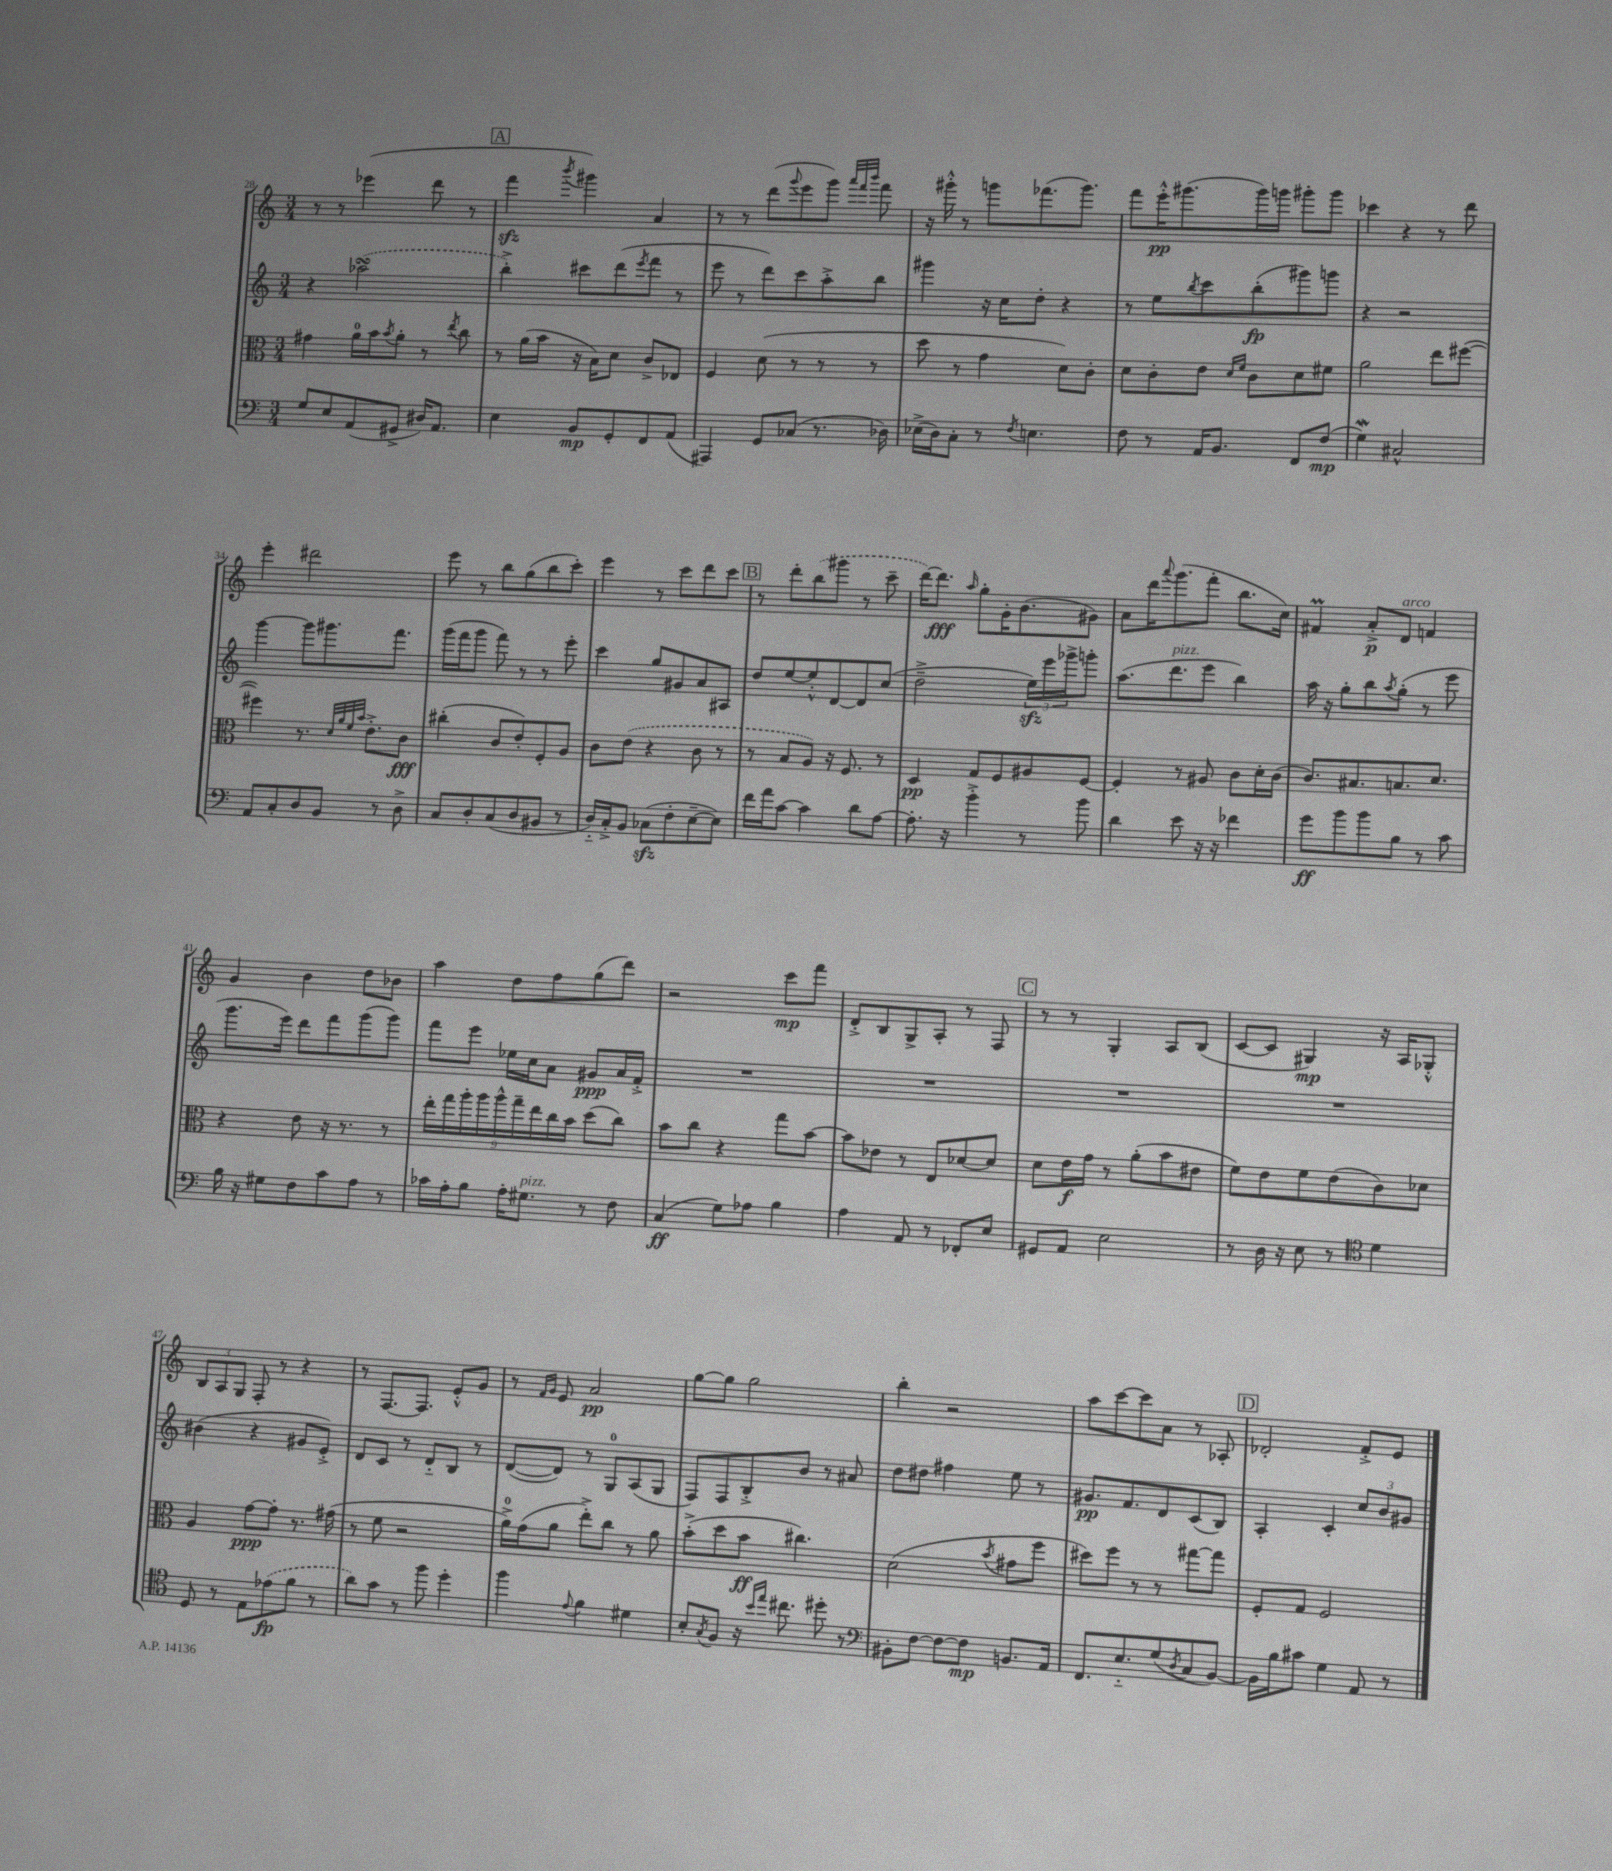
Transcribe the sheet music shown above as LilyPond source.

<<
\new StaffGroup <<
\new Staff = "s0" {
    \clef treble \key c \major \numericTimeSignature \time 3/4
    r8 r8 ees'''4( d'''8 r8 |
    \mark \markup { \box "A" } f'''4\sfz \acciaccatura { b'''8 } gis'''4) a'4 |
    r8 r8 d'''8( \appoggiatura { g'''8 } e'''8 g'''8) \grace { a'''32 f'''32 b'''32 } f'''8 |
    r16 gis'''16-.-^ r8 g'''8 fes'''8.( g'''8.) |
    f'''8 e'''16-.-^\pp gis'''8.( gis'''16) g'''16 gis'''8-. gis'''8 |
    ces'''4 r4 r8 d'''8 |
    e'''4-. dis'''2 |
    e'''8 r8 b''8 g''8( b''8 c'''8-.) |
    e'''4 r8 c'''8 d'''8 c'''8 |
    \mark \markup { \box "B" } r8 d'''8-. \once \slurDashed b''8( gis'''8 r8 c'''8-- |
    d'''16~) d'''8.\fff \grace { a''16 } g''8-. g'16-. b'8.( gis'8) |
    a'8 d'''16 \appoggiatura { a'''8 } g'''8.( f'''8-. b''8. c''16) |
    fis'4\prall a'8-.->\p d'8^\markup { \italic "arco" } f'4 |
    g'4 b'4 d''8 bes'8 |
    a''4 d''8 f''8 g''8( d'''8) |
    r2 c'''8\mp f'''8 |
    d'8-.-> b8 g8-> a8-. r8 f8 |
    \mark \markup { \box "C" } r8 r8 g4-. a8 b8( |
    c'8~ c'8 gis4\mp) r16 a16 ges8-.-^ |
    \tuplet 3/2 { b8 a8 g8 } f8-. r8 r4 |
    r8 f8.~ f8. e'8-.-^ g'8 |
    r8 \grace { f'16 g'16 } e'8 a'2\pp |
    g''8~ g''8 g''2 |
    b''4-. r2 |
    a''8 c'''8~ c'''8 a'8 r8 aes8-. |
    \mark \markup { \box "D" } des'2-. f'8-.-> e'8 \bar "|." |
}
\new Staff = "s1" {
    \clef treble \key c \major \numericTimeSignature \time 3/4
    r4 \once \slurDashed aes''2\turn( |
    \mark \markup { \box "A" } b''4-.->) cis'''8 d'''8( \acciaccatura { e'''8 } f'''8 r8 |
    e'''8 r8 d'''8) c'''8 a''8-.-> b''8 |
    gis'''4 r16 c''16 d''8-. r4 |
    r8 e''8 \acciaccatura { b''8 } c'''8 b''8-.\fp( gis'''8) g'''8 |
    r4 r2 |
    g'''4~ g'''8 gis'''8. f'''8. |
    g'''16( f'''16 g'''8 f'''8) r8 r8 e'''8-. |
    c'''4 g''8 gis'8 a'8 ais8 |
    \mark \markup { \box "B" } d''8 e''8~ e''8-.-^ d'8~ d'8 c''8( |
    d''2---> \tuplet 3/2 { e''16\sfz) e'''16 ges'''16-> } g'''8-. |
    a''8.( d'''8.^\markup { \italic "pizz." } e'''8 b''4) |
    a''16 r16 g''8-. b''8 \acciaccatura { a''8 } g''8-.( r8 e'''8 |
    g'''8. e'''16) d'''8 f'''8 g'''8( g'''8) |
    f'''8 e'''8 ees''16 c''16 a'8 gis'8\ppp a'16 f'16-.-> |
    R2. |
    R2. |
    \mark \markup { \box "C" } R2. |
    R2. |
    bis'4( r4 gis'8 e'8-.->) |
    d'8 c'8 r8 d'8-_ b8 r8 |
    d'8~( d'8) r8 g8-0 a8( g8 |
    f8) f8 b8-.-> b'8 r8 ais'8 |
    d''8 dis''8 fis''4 e''8 r8 |
    gis'8.\pp f'8. d'8 c'8( b8) |
    \mark \markup { \box "D" } a4-. c'4-. \tuplet 3/2 { c''8 b'8 gis'8 } \bar "|." |
}
\new Staff = "s2" {
    \clef alto \key c \major \numericTimeSignature \time 3/4
    gis'4 a'16-0 b'16 \acciaccatura { b'8 } a'8-. r8 \acciaccatura { e''8 } c''8 |
    \mark \markup { \box "A" } r8 a'16( b'16 r16 b16) d'8 c'8-> ees8 |
    f4 d'8( r8 r8 r8 |
    d''8 r8 g'4 d'8) c'8-. |
    d'8 c'8-. e'8 \grace { d'16 f'16 } c'8 d'8 fis'8 |
    a'2 e''8 fis''8~( |
    fis''4) r8. \grace { d'32 a'32 f'32 b'32 } e'8.-.-> c'8\fff |
    cis''4-.( c'8 e'8-.) f8-. a8 |
    c'8 \once \slurDashed e'8( r4 c'8 r8 |
    \mark \markup { \box "B" } r8 b8 a8) r16 f8. r8 |
    d4\pp g8 f8 ais8 f8~ |
    f4-. r8 ais8 c'8 d'16-. c'16( |
    c'8.) bis8. b8. d'8. |
    r4 e'8 r16 r8. r8 |
    \tuplet 9/8 { e''16-. g''16 a''16-. a''16 a''16-^ g''16-- e''16 c''16 b'16 } d''8( c''8) |
    b'8 c''8 r4 g''8 b'8~ |
    b'8 ees'8 r8 e8 des'8~ des'8 |
    \mark \markup { \box "C" } d'8 e'16\f g'16 r8 a'8-.( b'8 eis'8 |
    f'8) e'8 f'8 e'8( c'8) des'8 |
    a4 g'8~\ppp g'8-. r8. gis'16( |
    r8 f'8 r2 |
    a'16-0->) g'16( a'8 e''8-.->) c''8 r8 a'8 |
    b'8-.->( d''8 b'8\ff cis''4.) |
    d'2( \acciaccatura { b'8 } gis'8 f''8 |
    dis''8) f''8 r8 r8 gis''8~ gis''8 |
    \mark \markup { \box "D" } f8-. g8 f2 \bar "|." |
}
\new Staff = "s3" {
    \clef bass \key c \major \numericTimeSignature \time 3/4
    g8 e8 a,8( gis,8-> dis16) a,8. |
    \mark \markup { \box "A" } e4 b,8\mp g,8-. f,8 a,8( |
    ais,,4) g,8 ces8( r8. des16) |
    ees16->( d16) c8-. r8 \acciaccatura { f8 } e4. |
    f8 r8 a,16 b,8. f,8 f8\mp( |
    g4\mordent) cis2-^ |
    a,8 c8-. d8 b,8 r8 d8-> |
    c8 d8-. c8( d8 bis,8 r8 |
    d16-_) c16-.-> b,8 ces8\sfz( f8-. e8~-- e8) |
    \mark \markup { \box "B" } f'16 a'16 c'8~ c'4 d'8 a8~ |
    a8.-. r16 b'4-.-> r8 b'8 |
    d'4 e'8 r16 r16 fes'4 |
    g'8\ff b'8 b'8 b8 r8 c'8 |
    b16 r16 gis8 f8 c'8 a8 r8 |
    ces'16 a16-. b8 a16-. gis8.^\markup { \italic "pizz." } r8 f8 |
    c4\ff( g8) aes8 b4 |
    a4 a,8 r8 fes,8-. e8 |
    \mark \markup { \box "C" } gis,8 a,8 e2 |
    r8 d16 r16 e8 r8 \clef tenor d'4 |
    d8 r8 e8 \once \slurDashed ees'8\fp( f'8 r8 |
    a'8) g'8 r8 f''8 d''4-. |
    f''4 \appoggiatura { e'8 } f'4 dis'4 |
    b8-. \acciaccatura { g8 } f8 r16 \grace { b'16 e''16 } cis''8. dis''8-. r8 |
    \clef bass bis,8-. f8~ f8~ f8\mp b,8. a,16 |
    f,8. e8.-_ g8( \acciaccatura { d8 } c8 b,8~) |
    \mark \markup { \box "D" } b,16 b16 cis'8 g4 a,8 r8 \bar "|." |
}
>>
>>
\layout { \context { \Score currentBarNumber = #28 } }
